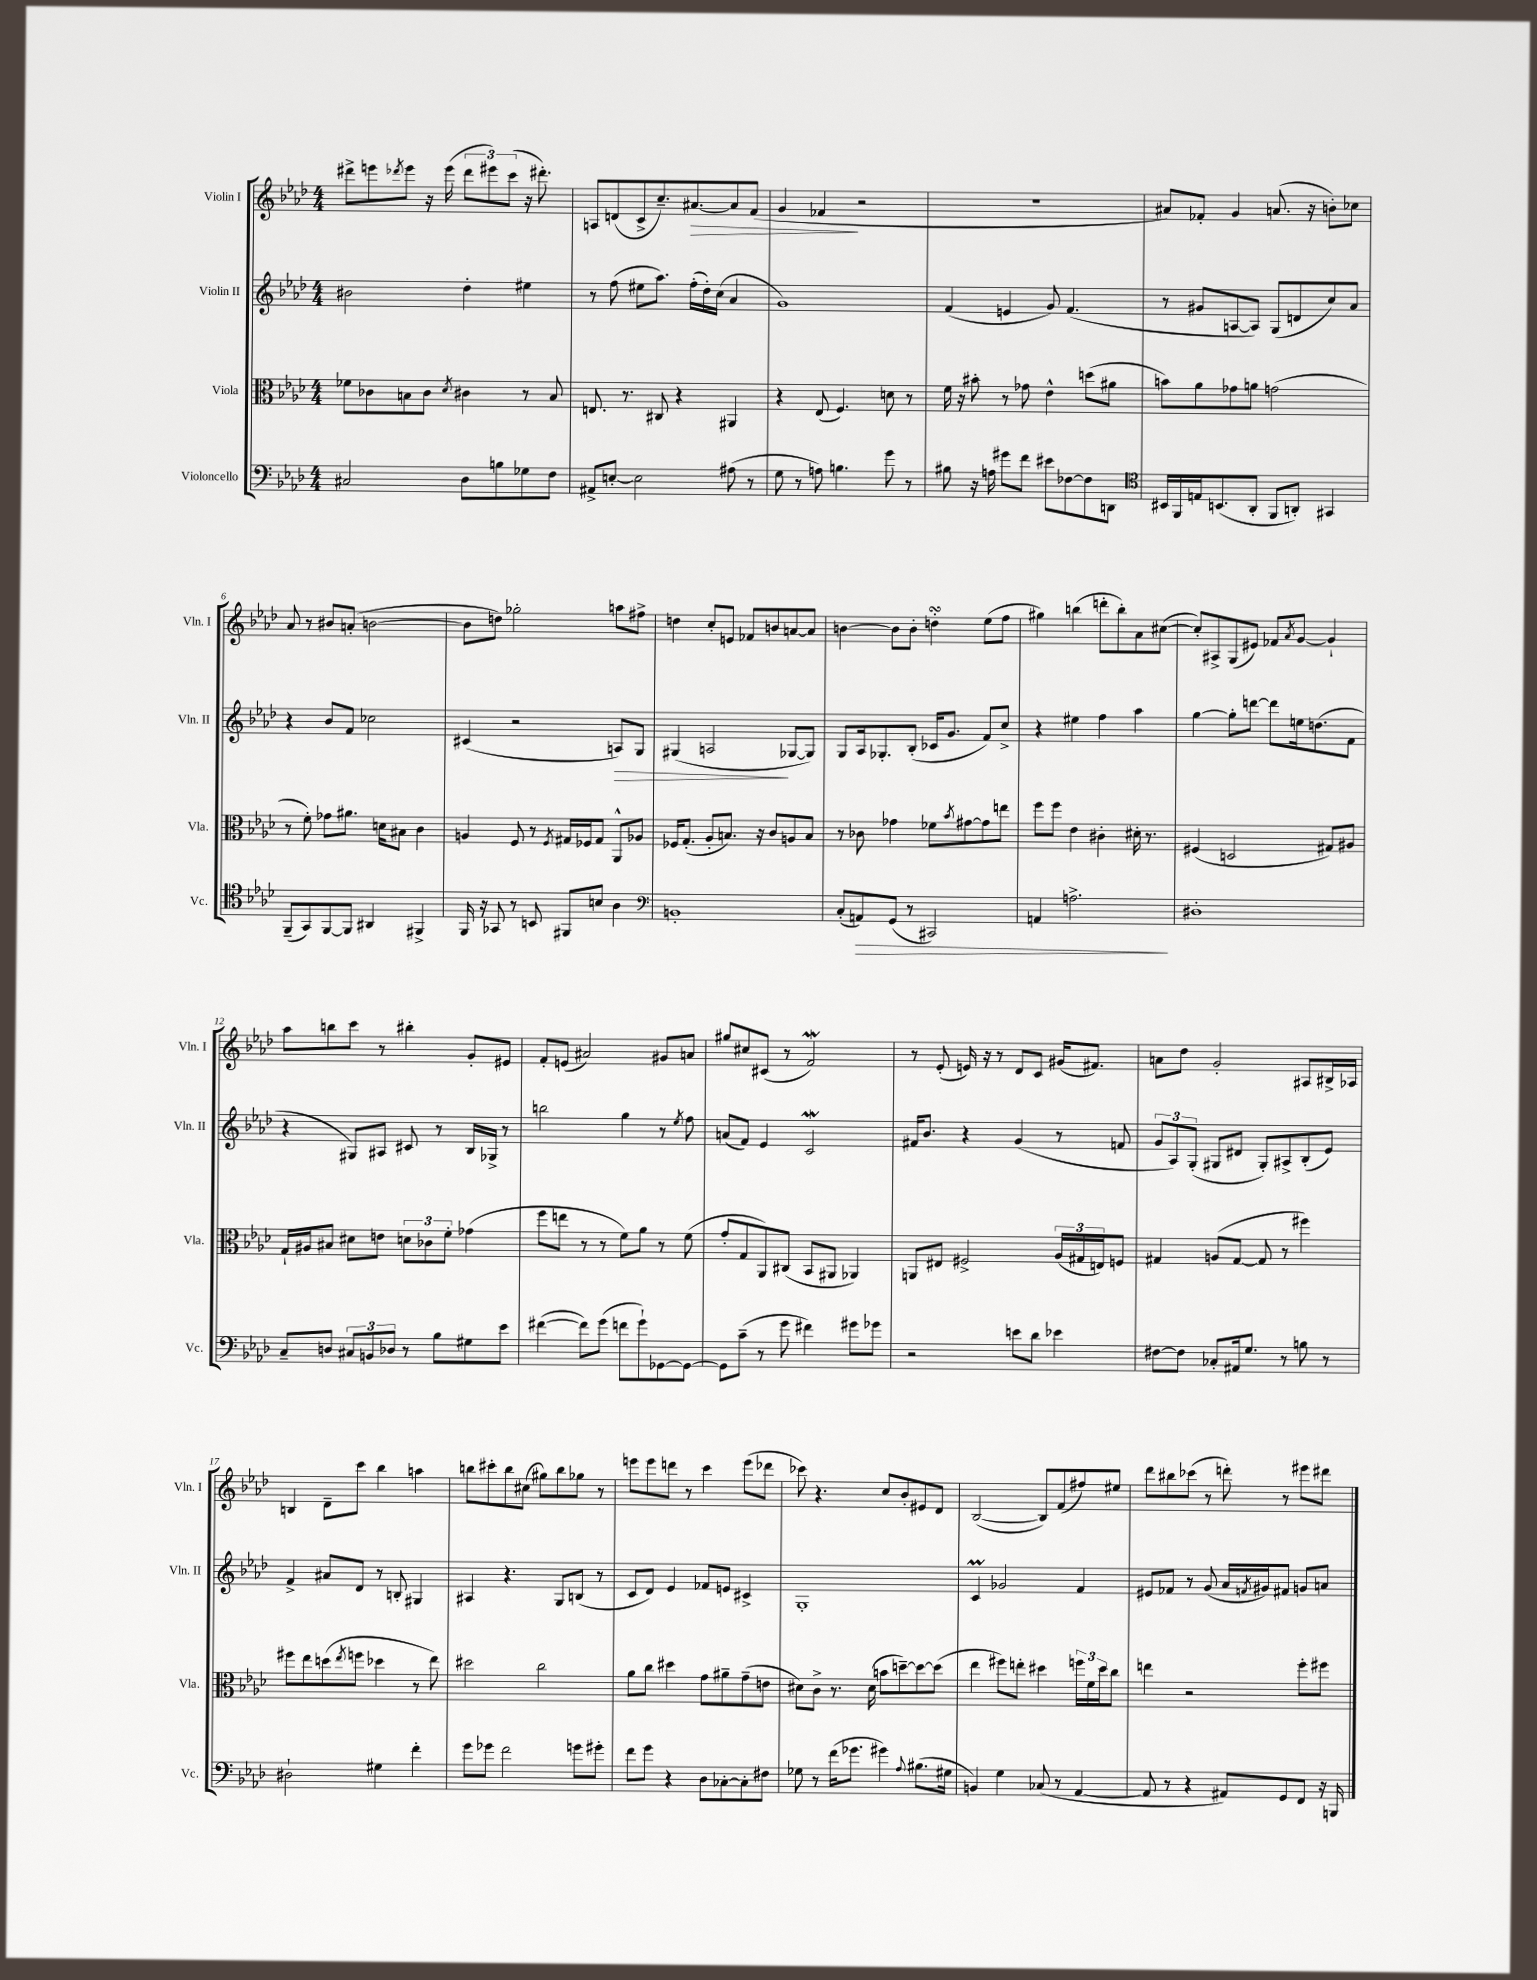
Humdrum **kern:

**kern	**dynam	**kern	**kern	**dynam	**kern	**dynam
*part4	*part4	*part3	*part2	*part2	*part1	*part1
*staff4	*staff4	*staff3	*staff2	*staff2	*staff1	*staff1
*I"Violoncello	*	*I"Viola	*I"Violin II	*	*I"Violin I	*
*I'Vc.	*	*I'Vla.	*I'Vln. II	*	*I'Vln. I	*
*clefF4	*	*clefC3	*clefG2	*	*clefG2	*
*k[b-e-a-d-]	*	*k[b-e-a-d-]	*k[b-e-a-d-]	*	*k[b-e-a-d-]	*
*M4/4	*	*M4/4	*M4/4	*	*M4/4	*
=1	=1	=1	=1	=1	=1	=1
2C#X/	.	8f-X\L	2b#X\	.	8ddd#X^\L	.
.	.	8c-X\	.	.	8eeen\	.
.	.	.	.	.	8qddd-X/	.
.	.	8Bn\	.	.	8eee\J	.
.	.	8c-\J	.	.	16r	.
.	.	.	.	.	(16eee\	.
.	.	8qd-/	.	.	.	.
8D-\L	.	4c#X\	4dd-'\	.	12ddd-\L	.
.	.	.	.	.	12eee#X\)	.
8Bn\	.	.	.	.	.	.
.	.	.	.	.	(12ccc\J	.
8G-X\	.	8r	4ee#X\	.	16r	.
.	.	.	.	.	8.ddd#X'\)	.
8F\J	.	8B/	.	.	.	.
=2	=2	=2	=2	=2	=2	=2
8AA#X^/L	.	8.En/	8r	.	8An/L	.
[8En'/J	.	.	(8ff\	.	(8dn/	.
.	.	8.r	.	.	.	.
2E\]	.	.	8ee#X\L	.	8c^/	.
.	.	8C#X/	8.aa-\J)	.	8.cc~/)	.
.	.	4r	.	.	.	.
!	!	!	!	!	!	!LO:HP:b
.	.	.	(16ff'\LL	.	[8.a#X/	>
.	.	.	16dd-'\)	.	.	.
.	.	.	(16cc\JJ	.	.	.
(8A#X\	.	4AA#X/	4a-/	.	8a#/]	.
8r	.	.	.	.	(8f/J	.
=3	=3	=3	=3	=3	=3	=3
8G\	.	4r	1g)	.	4g/	.
8r	.	.	.	.	.	.
8An\)	.	(8E-/	.	.	4f-X/	.
4.Bn\	.	4.F/)	.	.	.	.
.	.	.	.	.	2r	]
8g\	.	8dn\	.	.	.	.
8r	.	8r	.	.	.	.
=4	=4	=4	=4	=4	=4	=4
8B#X\	.	16f\	(4f/	.	1r	.
.	.	16r	.	.	.	.
16r	.	8b#X'\	.	.	.	.
16An\	.	.	.	.	.	.
8g#X\L	.	8r	4en/	.	.	.
8f\J	.	8g-X\	.	.	.	.
8e#X\L	.	4e-^^\	8g/)	.	.	.
[8F-X\	.	.	(4.f/	.	.	.
8F-\]	.	(8ddn\L	.	.	.	.
8DDn\J	.	8a#X\J	.	.	.	.
=5	=5	=5	=5	=5	=5	=5
*clefC4	*	*	*	*	*	*
16BB#X/LL	.	8bn\L)	8r	.	8a#X/L)	.
16FF/	.	.	.	.	.	.
16En/J	.	8a-\	8g#X/L	.	8f-X'/J	.
(8.BBn/	.	.	.	.	.	.
.	.	8g-X\	[8An/	.	4g/	.
8AA-'/J	.	8an\J	8A/J])	.	.	.
8FF/L	.	(2gn\	(8G/L	.	(8.an/	.
8AAn'/J)	.	.	8dn/	.	.	.
.	.	.	.	.	16r	.
4GG#X/	.	.	8cc/)	.	8bn'\L)	.
.	.	.	8a-/J	.	8cc-X\J	.
!!LO:LB:g=z
=6	=6	=6	=6	=6	=6	=6
(8FF~/L	.	8r	4r	.	8a-/	.
8GG/)	.	8f'\)	.	.	8r	.
[8FF/	.	8g-X\L	8b-/L	.	8b#X/L	.
8FF/J]	.	8.a#X\J	8f/J	.	(8an'/J	.
4AA#X/	.	.	2cc-X\	.	[2bn\	.
.	.	16dn\KL	.	.	.	.
.	.	8B#X\J	.	.	.	.
4FF#X^/	.	4c\	.	.	.	.
=7	=7	=7	=7	=7	=7	=7
16FF/	.	4An/	(4c#X/	.	8b\L]	.
16r	.	.	.	.	.	.
8GG-X/	.	.	.	.	8ddn\J)	.
8r	.	8F/	2r	.	2gg-X'\	.
8BBn/	.	8r	.	.	.	.
.	.	8qF/	.	.	.	.
8FF#X/L	.	16G#X/LL	.	.	.	.
.	.	16F-X/J	.	.	.	.
8Bn/J	.	8G#/J	.	.	.	.
!	!	!	!	!LO:HP:b	!	!
4A-\	.	8AA-^^/L	8An/L)	>	8aan\L	.
.	.	8A-X/J	8G/J	.	8ff#X^\J	.
=8	=8	=8	=8	=8	=8	=8
*clefF4	*	*	*	*	*	*
1BBn'	.	16F-X/KL	(4G#X/	.	4ddn\	.
.	.	(8.G'/J	.	.	.	.
.	.	8A-'/L	2An/	.	8cc'/L	.
.	.	8.Bn/J)	.	.	8en/J	.
.	.	.	.	.	8f-X/L	.
.	.	16r	.	.	.	.
.	.	8c/L	.	.	8bn/	.
.	.	8An/	[8G-X/L	]	[8an/	.
.	.	8B/J	8G-/J])	.	8a/J]	.
=9	=9	=9	=9	=9	=9	=9
(8C'/L	.	8r	8G/L	.	[4bn\	.
!	!LO:HP:b	!	!	!	!	!
8AAn/)	>	8c-X\	16A-/k	.	.	.
.	.	.	8.G-X'/	.	.	.
(8GG/J	.	4g-X\	.	.	8b\L]	.
8r	.	.	(8B-'/J	.	8b'\J	.
2CC#X/)	.	8f-X\L	16c-X/KL	.	4ddnsSsS'\	.
.	.	.	8.g/J	.	.	.
.	.	8qb-/	.	.	.	.
.	.	[8g#X\	.	.	.	.
.	.	8g#\]	8f/L)	.	(8ee-\L	.
.	.	8een\J	8cc^/J	.	8ff\J	.
=10	=10	=10	=10	=10	=10	=10
4AAn/	.	8ff\L	4r	.	4gg#X\)	.
.	.	8ff\J	.	.	.	.
2.An^\	.	4e-\	4ee#X\	.	(4bbn\	.
.	.	4c#X'\	4ff\	.	8dddn'\L	.
.	.	.	.	.	8bb'\)	.
.	.	16d#X'\	4aa-\	.	8a-\	.
.	.	8.r	.	.	.	.
.	.	.	.	.	([8cc#X\J	.
.	]	.	.	.	.	.
=11	=11	=11	=11	=11	=11	=11
1D#X'	.	(4F#X/	[4gg\	.	8cc#'/L])	.
.	.	.	.	.	8A#X^/	.
.	.	2Dn/	8gg'\L]	.	(8G/	.
.	.	.	[8dddn\J	.	8e#X/J)	.
.	.	.	8ddd\L]	.	8f-X/L	.
.	.	.	.	.	8qa-/	.
.	.	.	16een\k	.	[8g/J	.
.	.	.	(8.ddn\	.	.	.
.	.	8G#X/L)	.	.	4g`/]	.
.	.	8A#X/J	8f\J	.	.	.
!!LO:LB:g=z
=12	=12	=12	=12	=12	=12	=12
8C~/L	.	16G`/LL	4r	.	8aa-\L	.
.	.	16A#X/J	.	.	.	.
8Dn/J	.	8B#X/J	.	.	8bbn\	.
12C#X/L	.	8d#X\L	8G#X/L)	.	8ccc\J	.
12BBn/	.	.	.	.	.	.
.	.	8en\J	8A#X/J	.	8r	.
12D-X/J	.	.	.	.	.	.
8r	.	12dn\L	8c#X/	.	4bb#X'\	.
.	.	12c-X\	.	.	.	.
8B-\L	.	.	8r	.	.	.
.	.	12f'\J	.	.	.	.
8G#X\	.	(4g-X\	16B-/LL	.	8g'/L	.
.	.	.	16G-X^/JJ	.	.	.
8e-\J	.	.	8r	.	8e#X/J	.
=13	=13	=13	=13	=13	=13	=13
([4f#X\	.	8ff\L	2bbn\	.	8f'/L	.
.	.	8een\J	.	.	(8en/J	.
8f#\L])	.	8r	.	.	2a#X/)	.
(8g\J	.	8r	.	.	.	.
8fn\L	.	8f\L)	4gg\	.	.	.
8g`\)	.	8a-\J	.	.	.	.
[8GG-X\	.	8r	8r	.	8g#X/L	.
.	.	.	8qee-/	.	.	.
8GG-\J_	.	(8f\	8ff\	.	8an/J	.
=14	=14	=14	=14	=14	=14	=14
8GG-\L]	.	8g'/L	(8an/L	.	8gg#X/L	.
(8c~\J	.	8G/	8f/J)	.	8cc#X/	.
8r	.	8AA-/)	4e-/	.	(8c#X/J	.
8g\	.	(8C#X/J	.	.	8r	.
4f#X\)	.	8BB-/L	2cW/	.	2fW/)	.
.	.	8AA#X/J	.	.	.	.
8g#X\L	.	4AA-X/)	.	.	.	.
8g-X\J	.	.	.	.	.	.
=15	=15	=15	=15	=15	=15	=15
2r	.	8AAn/L	16f#X/KL	.	8r	.
.	.	.	8.b-/J	.	.	.
.	.	8E#X/J	.	.	(8e-'/	.
.	.	2F#X^/	4r	.	16en/)	.
.	.	.	.	.	16r	.
.	.	.	.	.	8r	.
8en\L	.	.	(4g/	.	8d-/L	.
8d-\J	.	.	.	.	8c/J	.
4e-X\	.	(24A-/LL	8r	.	(16g#X/KL	.
.	.	24G#X/	.	.	.	.
.	.	.	.	.	8.f#X/J)	.
.	.	24En/J)	.	.	.	.
.	.	8Fn/J	8fn/	.	.	.
=16	=16	=16	=16	=16	=16	=16
[8F#X\L	.	4G#X/	12g/L	.	8an\L	.
.	.	.	12A-/)	.	.	.
8F#\J]	.	.	.	.	8dd-\J	.
.	.	.	(12G'/J	.	.	.
8C-X'/L	.	(8An/L	8G#X/L	.	2g'/	.
16AA#X/k	.	[8G#/J	8d#X/J	.	.	.
8.G/J	.	.	.	.	.	.
.	.	8G#/]	8G#'/L)	.	.	.
8r	.	8r	8A#X^/	.	.	.
8Bn\	.	4ff#X\)	(8B-'/	.	8A#X/L	.
8r	.	.	8e-/J)	.	16B#X^/L	.
.	.	.	.	.	16A-X/JJ	.
!!LO:LB:g=z
=17	=17	=17	=17	=17	=17	=17
2D#X`\	.	8ff#X\L	4f^/	.	4Bn/	.
.	.	8ee-\	.	.	.	.
.	.	(8ddn\	8a#X/L	.	8d-~\L	.
.	.	8qee-/	.	.	.	.
.	.	8ffn\J	8d-/J	.	8ccc\J	.
4G#X\	.	4dd-X\	8r	.	4bb-\	.
.	.	.	8Bn'/	.	.	.
4f'\	.	8r	4G#X/	.	4aan\	.
.	.	8ee-\)	.	.	.	.
=18	=18	=18	=18	=18	=18	=18
8g\L	.	2dd#X\	4A#X/	.	8bbn\L	.
8g-X\J	.	.	.	.	8ccc#X'\	.
2f\	.	.	4.r	.	8bb\	.
.	.	.	.	.	(8cc#X\J	.
.	.	2cc\	.	.	8gg#X\L)	.
.	.	.	8G/L	.	8bb\	.
8gn\L	.	.	(8Bn/J	.	8gg-X\J	.
8g#X'\J	.	.	8r	.	8r	.
=19	=19	=19	=19	=19	=19	=19
8f\L	.	8a-\L	8c/L	.	8eeen\L	.
8g\J	.	8cc\J	8d-/J)	.	8eee\	.
4r	.	4dd#X\	4e-/	.	8dddn\J	.
.	.	.	.	.	8r	.
8D-\L	.	8g\L	8f-X/L	.	4ccc\	.
[8C-X'\	.	8a#X~\	8en/J	.	.	.
8C-'\]	.	(8g~\	4c#X^/	.	(8eee\L	.
8F#X\J	.	8en\J	.	.	8ddd-X\J	.
=20	=20	=20	=20	=20	=20	=20
8G-X\	.	8d#X\L)	1G'	.	8ccc-X\)	.
8r	.	8c^\J	.	.	4.r	.
(16f\KL	.	8.r	.	.	.	.
8.g-X\J	.	.	.	.	.	.
.	.	(16d#\	.	.	.	.
4g#X\)	.	8bn\L	.	.	8cc/L	.
.	.	[8ddn~\)	.	.	8b-'/	.
8qqA-/	.	.	.	.	.	.
(8.B#X\L	.	8dd\_	.	.	8e#X/	.
.	.	(8dd\J]	.	.	8d-/J	.
16G#X\Jk	.	.	.	.	.	.
=21	=21	=21	=21	=21	=21	=21
4BBn/)	.	4ee-\	4cm/	.	([2B-/	.
4G\	.	8ff#X\L)	2g-X/	.	.	.
.	.	8een'\J	.	.	.	.
(8C-X/	.	4dd#X\	.	.	8B-/L])	.
8r	.	.	.	.	(8f/	.
[4AA-/	.	24ffn\LL	4f/	.	8ff#X/)	.
.	.	24f\	.	.	.	.
.	.	24dd#\J	.	.	.	.
.	.	8cc\J	.	.	8ee#X/J	.
=22	=22	=22	=22	=22	=22	=22
8AA-/]	.	4een\	8e#X/L	.	8ddd-\L	.
8r	.	.	8f-X/J	.	8bb#X\	.
4r	.	2r	8r	.	(8ccc-X\J	.
.	.	.	(8g/	.	8r	.
8AA#X/L)	.	.	16a-/LL	.	8dddn'\)	.
.	.	.	8qfn/	.	.	.
.	.	.	16g#X/J)	.	.	.
8GG/	.	.	8f#X/J	.	8r	.
8FF/J	.	8ff'\L	8gn/L	.	8eee#X\L	.
16r	.	8ff#X\J	8an/J	.	8ddd#X\J	.
16BBBn/	.	.	.	.	.	.
==	==	==	==	==	==	==
*-	*-	*-	*-	*-	*-	*-
